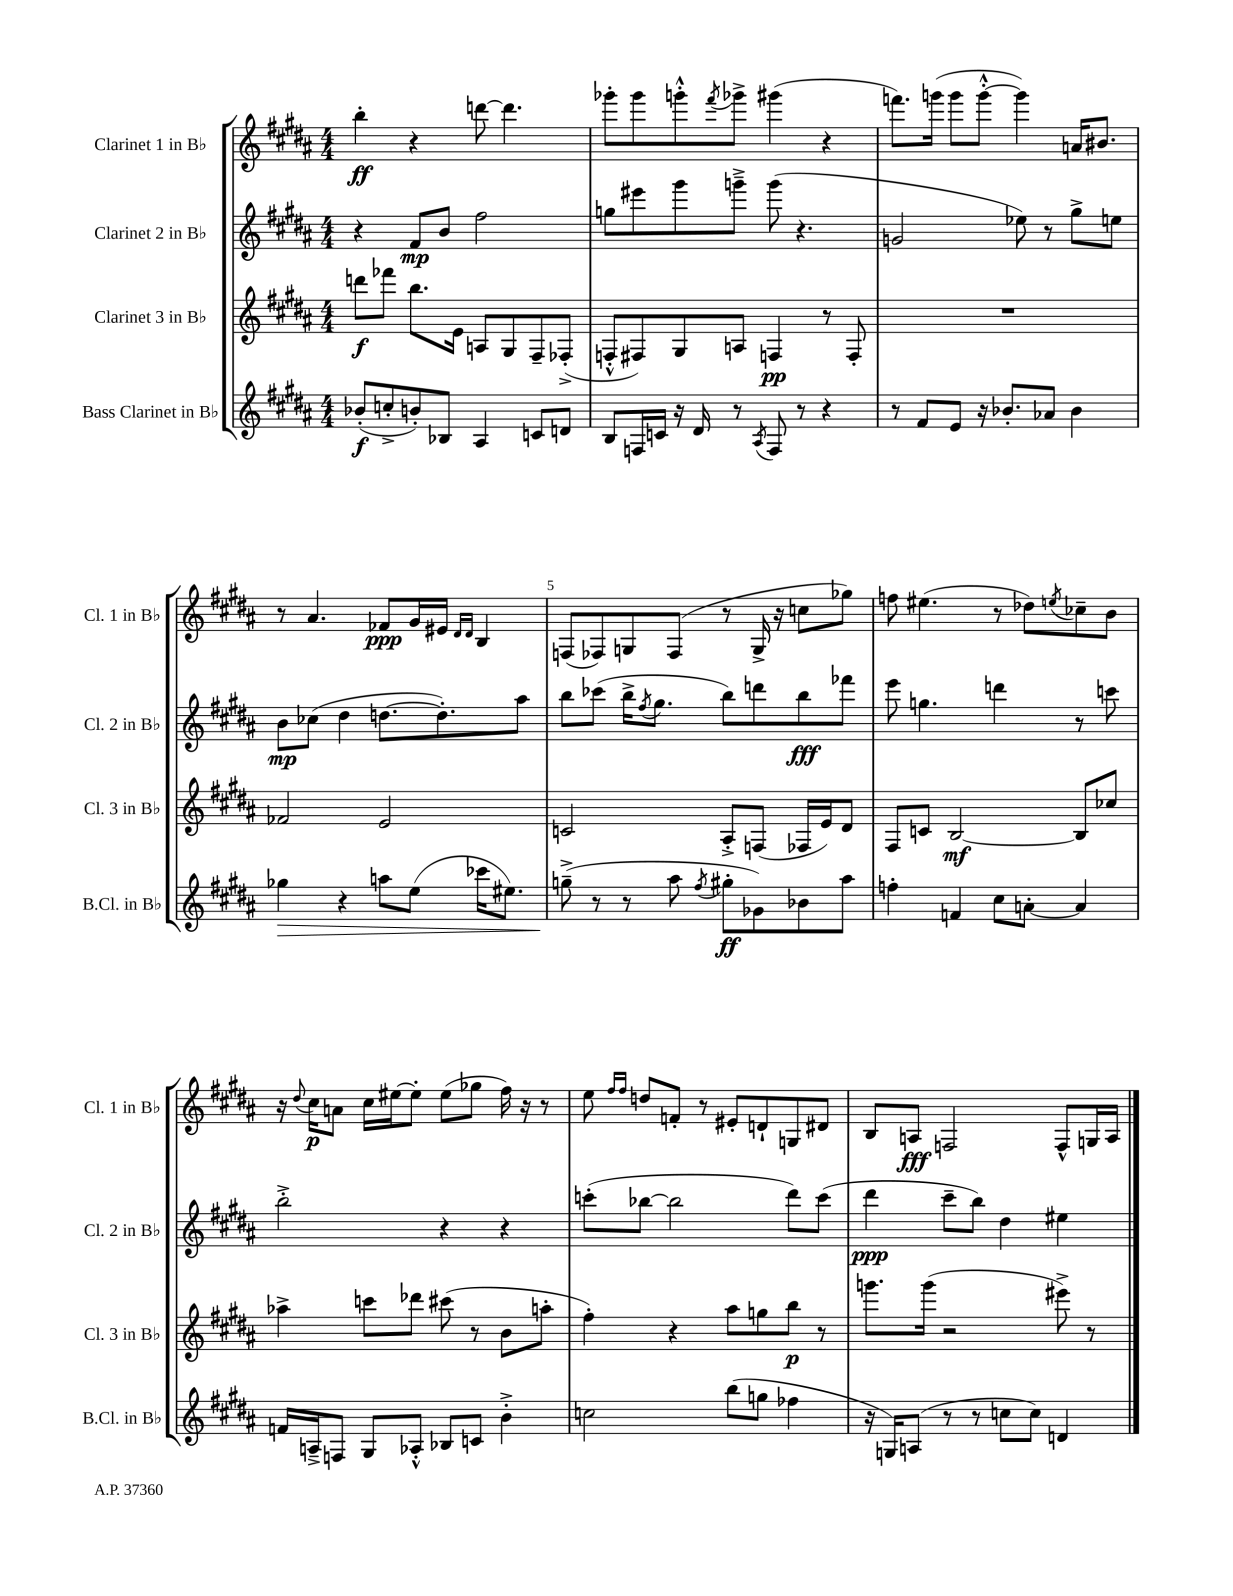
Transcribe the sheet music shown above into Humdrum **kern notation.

**kern	**kern	**kern	**kern
*staff4	*staff3	*staff2	*staff1
*clefG2	*clefG2	*clefG2	*clefG2
*k[f#c#g#d#a#]	*k[f#c#g#d#a#]	*k[f#c#g#d#a#]	*k[f#c#g#d#a#]
*M4/4	*M4/4	*M4/4	*M4/4
(8b-'	8ddd	4r	4bb'
8cc'^	8fff-	.	.
8b')	8.bb	8f#	4r
8B-	.	8b	.
.	16e	.	.
4A#	8A	2ff#	[8ddd
.	8G#	.	4.ddd]
8c	8F#~	.	.
8d	(8F-'^	.	.
=	=	=	=
8B	8F'^^	8gg	8ggg-'
16F	8F#)	8eee#	8ggg-
16c	.	.	.
16r	8G#	8ggg#	8ggg'^^
16d#	.	.	.
.	.	.	8qfff#
8r	8A	8ggg~^	8ggg-^
8qA#	.	.	.
8F	4F	(8ggg	(4ggg#
8r	.	4.r	.
4r	8r	.	4r
.	8F'	.	.
=	=	=	=
8r	1r	2g	8.fff)
8f#	.	.	.
.	.	.	(16ggg
8e	.	.	8ggg
16r	.	.	[8ggg'^^
8.b-'	.	.	.
.	.	8ee-)	4ggg])
8a-	.	8r	.
4b-	.	8gg#^	16a
.	.	.	8.b#
.	.	8ee	.
=	=	=	=
4gg-	2f-	8b	8r
.	.	(8cc-	4.a#
4r	.	4dd#	.
8aa	2e	[8.dd	8f-
(8ee	.	.	16g#
.	.	8.dd'])	16e#
.	.	.	16qqd#
.	.	.	16qqd#
16ccc-	.	.	4B
8.ee#)	.	.	.
.	.	8aa#	.
=	=	=	=
(8gg~^	2c	8bb	(8F
8r	.	(8ccc-	8F-)
8r	.	16bb^	8G
.	.	8qff#	.
.	.	8.gg#	.
8aa#	.	.	(8F-
8qff#	.	.	.
8gg#'	8A#'^	8bb)	8r
8g-)	(8F	8ddd	16G^
.	.	.	16r
8b-	16F-	8bb	8cc
.	16e)	.	.
8aa#	8d#	8fff-	8gg-)
=	=	=	=
4ff'	8F#	8eee	8ff
.	8c	4.gg	(4.ee#
4f	[2B	.	.
8cc#	.	4ddd	8r
[8a'	.	.	8dd-)
.	.	.	8qee
4a]	8B]	8r	8cc-~
.	8cc-	8ccc	8b
=	=	=	=
16f	4aa-^	2bb'^	16r
.	.	.	8qqdd#
16A~^	.	.	16cc#
8F	.	.	8a
8G#	8ccc	.	16cc#
.	.	.	[16ee#
8A-'^^	8ddd-	.	8ee#']
8B-	(8ccc#	4r	(8ee#
8c	8r	.	8gg-
4b'^	8b	4r	16ff#)
.	.	.	16r
.	8aa'	.	8r
=	=	=	=
2cc	4ff#')	(8ccc'	8ee
.	.	.	16qqff#
.	.	.	16qqff#
.	.	[8bb-	8dd
.	4r	2bb-]	8f'
.	.	.	8r
(8bb	8aa#	.	8e#'
8gg	8gg	.	8d`
4ff-	8bb	8ddd#)	8G
.	8r	(8ccc	8d#
=	=	=	=
16r	8.ggg	4ddd#	8B
16G)	.	.	.
(8A	.	.	8A
.	(16ggg	.	.
8r	2r	8ccc#~	2F
8r	.	8bb)	.
8cc	.	4dd#	.
8cc)	.	.	.
4d	8eee#^)	4ee#	8F^^
.	8r	.	16G
.	.	.	16A
==	==	==	==
*-	*-	*-	*-
